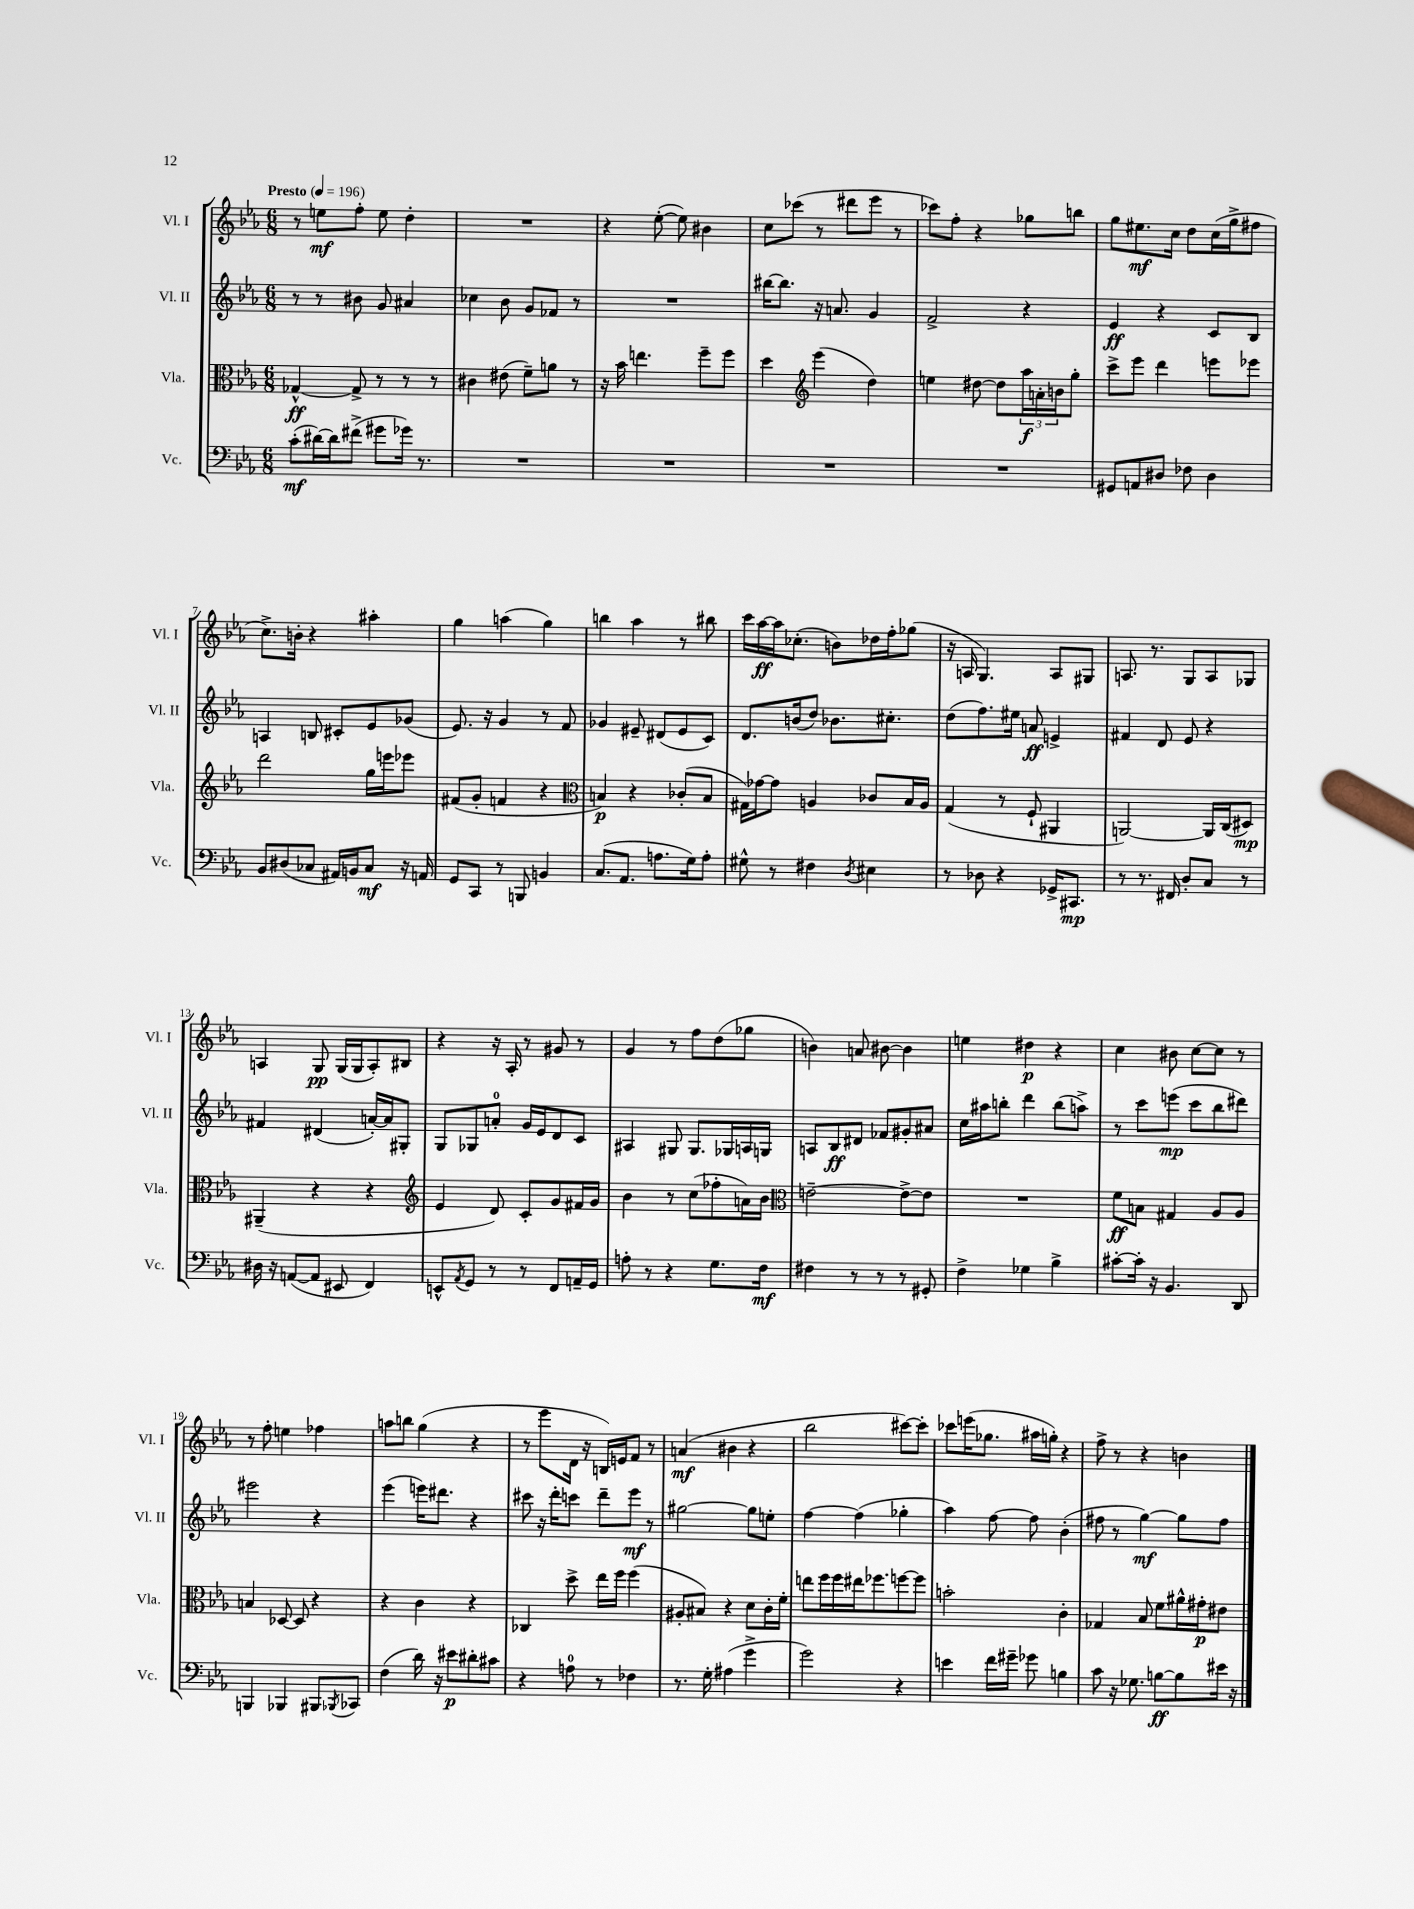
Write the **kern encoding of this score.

**kern	**dynam	**kern	**dynam	**kern	**dynam	**kern	**dynam
*part4	*part4	*part3	*part3	*part2	*part2	*part1	*part1
*staff4	*staff4	*staff3	*staff3	*staff2	*staff2	*staff1	*staff1
*I"Vc.	*	*I"Vla.	*	*I"Vl. II	*	*I"Vl. I	*
*I'Vc.	*	*I'Vla.	*	*I'Vl. II	*	*I'Vl. I	*
*clefF4	*	*clefC3	*	*clefG2	*	*clefG2	*
*k[b-e-a-]	*	*k[b-e-a-]	*	*k[b-e-a-]	*	*k[b-e-a-]	*
*M6/8	*	*M6/8	*	*M6/8	*	*M6/8	*
*MM196	*	*MM196	*	*MM196	*	*MM196	*
=1	=1	=1	=1	=1	=1	=1	=1
!	!	!	!	!	!	!LO:TX:a:B:t=Presto	!
(8c'\L	mf	[4G-X^^/	ff	8r	.	8r	.
[16d#X\L)	.	.	.	8r	.	8een\L	mf
16d#\J]	.	.	.	.	.	.	.
(8f#X^\J	.	8G-^/]	.	8b#X\	.	8ff'\J	.
8g#X\L	.	8r	.	8g/	.	8ee\	.
16g-X\Jk)	.	8r	.	4a#X/	.	4dd'\	.
8.r	.	.	.	.	.	.	.
.	.	8r	.	.	.	.	.
=2	=2	=2	=2	=2	=2	=2	=2
2.r	.	4c#X\	.	4cc-X\	.	2.r	.
.	.	(8e#X\	.	8b-\	.	.	.
.	.	8f~\L)	.	8g/L	.	.	.
.	.	8an\J	.	8f-X/J	.	.	.
.	.	8r	.	8r	.	.	.
=3	=3	=3	=3	=3	=3	=3	=3
2.r	.	16r	.	2.r	.	4r	.
.	.	16b-\	.	.	.	.	.
.	.	4.een\	.	.	.	.	.
.	.	.	.	.	.	([8ee-'\	.
.	.	.	.	.	.	8ee-\])	.
.	.	8ff~\L	.	.	.	4b#X\	.
.	.	8ff\J	.	.	.	.	.
=4	=4	=4	=4	=4	=4	=4	=4
2.r	.	4dd\	.	[16bb#X\KL	.	8cc\L	.
.	.	.	.	8.bb#\J]	.	.	.
.	.	.	.	.	.	(8ccc-X\J	.
*	*	*clefG2	*	*	*	*	*
.	.	(4eee-\	.	16r	.	8r	.
.	.	.	.	8.an/	.	.	.
.	.	.	.	.	.	8ddd#X\L	.
.	.	4dd\)	.	4g/	.	8eee-\J	.
.	.	.	.	.	.	8r	.
=5	=5	=5	=5	=5	=5	=5	=5
2.r	.	4een\	.	2f^/	.	8ccc-X\L)	.
.	.	.	.	.	.	8ff'\J	.
.	.	[8dd#X\	.	.	.	4r	.
.	.	8dd#\L]	.	.	.	.	.
.	.	24aa-\L	f	4r	.	8gg-X\L	.
.	.	24an'\	.	.	.	.	.
.	.	24bn\J	.	.	.	.	.
.	.	8gg'\J	.	.	.	8bbn\J	.
=6	=6	=6	=6	=6	=6	=6	=6
8GG#X/L	.	8ccc^\L	.	4e-/	ff	8gg\L	.
8AAn/	.	8eee-\J	.	.	.	8.ee#X\	mf
8D#X/J	.	4ddd\	.	4r	.	.	.
.	.	.	.	.	.	16cc\Jk	.
8F-X\	.	.	.	.	.	8dd\L	.
4D#\	.	8eeen\L	.	8c/L	.	(16cc\L	.
.	.	.	.	.	.	16gg^\J	.
.	.	8eee-X\J	.	8B-/J	.	8ff#X\J	.
!!LO:LB:g=z
=7	=7	=7	=7	=7	=7	=7	=7
8BB-/L	.	2ddd\	.	4An/	.	8.cc^\L)	.
(8D#X/	.	.	.	.	.	.	.
.	.	.	.	.	.	16bn'\Jk	.
8C-X/J	.	.	.	8Bn/	.	4r	.
16AA#X/LL)	.	.	.	8c#X'/L	.	.	.
16BBn/J	.	.	.	.	.	.	.
8C-/J	mf	16gg\LL	.	8e-/	.	4aa#X'\	.
.	.	16eeen\J	.	.	.	.	.
16r	.	8eee-X\J	.	(8g-X/J	.	.	.
16AAn/	.	.	.	.	.	.	.
=8	=8	=8	=8	=8	=8	=8	=8
8GG/L	.	(8f#X/L	.	8.e-/)	.	4gg\	.
8CC/J	.	8g'/J	.	.	.	.	.
.	.	.	.	16r	.	.	.
8r	.	4fn/	.	4g/	.	(4aan\	.
8BBBn/	.	.	.	.	.	.	.
4BBn/	.	4r	.	8r	.	4gg\)	.
.	.	.	.	8f/	.	.	.
=9	=9	=9	=9	=9	=9	=9	=9
*	*	*clefC3	*	*	*	*	*
(8.C/L	.	4Bn/)	p	4g-X/	.	4bbn\	.
8.AA-/J	.	.	.	.	.	.	.
.	.	4r	.	8e#X~/	.	4aa-\	.
8.An\L	.	.	.	(8d#X/L	.	.	.
.	.	(8c-X'/L	.	8e#/	.	8r	.
16G\k)	.	.	.	.	.	.	.
8A'\J	.	8B/J	.	8c/J)	.	8bb#X\	.
=10	=10	=10	=10	=10	=10	=10	=10
8G#X^^\	.	16G#X\LL)	.	8.d/L	.	16ccc\LL	.
.	.	[16g-X\J	.	.	.	[16aa-\	ff
8r	.	8g-\J]	.	.	.	16aa-\J]	.
.	.	.	.	(16bn/k	.	(8.cc-X'\J	.
4F#X\	.	4An/	.	8dd/J)	.	.	.
.	.	.	.	8.b-X\L	.	8bn\L)	.
8qD/	.	.	.	.	.	.	.
4E#X\	.	8c-X/L	.	.	.	16dd-X\L	.
.	.	.	.	8.cc#X'\J	.	16ff'\J	.
.	.	16B-/L	.	.	.	(8gg-X\J	.
.	.	16A/JJ	.	.	.	.	.
=11	=11	=11	=11	=11	=11	=11	=11
8r	.	(4G/	.	(8dd\L	.	16r	.
.	.	.	.	.	.	16An/	.
8D-X\	.	.	.	8.ff\)	.	4.G/)	.
4r	.	8r	.	.	.	.	.
.	.	.	.	16ee#X\Jk	.	.	.
.	.	8F`/	.	8an/	ff	.	.
16GG-X^/KL	.	4AA#X/	.	4en^/	.	8A/L	.
8.CC#X/J	mp	.	.	.	.	.	.
.	.	.	.	.	.	8G#X/J	.
=12	=12	=12	=12	=12	=12	=12	=12
8r	.	[2AAn/)	.	4f#X/	.	8.An/	.
8.r	.	.	.	.	.	.	.
.	.	.	.	.	.	8.r	.
.	.	.	.	8d/	.	.	.
16FF#X/	.	.	.	.	.	.	.
8D'/L	.	.	.	8e-/	.	8G/L	.
8C/J	.	16AA/LL]	.	4r	.	8A/	.
.	.	(16C/J	.	.	.	.	.
8r	.	8D#X/J)	mp	.	.	8G-X/J	.
!!LO:LB:g=z
=13	=13	=13	=13	=13	=13	=13	=13
16D#X\	.	(4AA#X~/	.	4f#X/	.	4An/	.
16r	.	.	.	.	.	.	.
([8AAn/L	.	.	.	.	.	.	.
8AA/J]	.	4r	.	(4d#X/	.	8G/	pp
8EE#X/	.	.	.	.	.	(16G/LL	.
.	.	.	.	.	.	16G/J	.
4FF/)	.	4r	.	[16an'/LL)	.	8A'/)	.
.	.	.	.	16a/J]	.	.	.
.	.	.	.	8G#X'/J	.	8B#X/J	.
=14	=14	=14	=14	=14	=14	=14	=14
*	*	*clefG2	*	*	*	*	*
8EEn^^/L	.	4e-/	.	8G/L	.	4r	.
8qAA-/	.	.	.	.	.	.	.
8GG/J	.	.	.	8G-X/	.	.	.
8r	.	8d/)	.	8an'/J	.	16r	.
.	.	.	.	.	.	16A-'/	.
8r	.	8c'/L	.	16g/LL	.	8r	.
.	.	.	.	16e-/J	.	.	.
8FF/L	.	8g/	.	8d/	.	8g#X/	.
16AAn~/L	.	16f#X/L	.	8c/J	.	8r	.
16GG/JJ	.	16g/JJ	.	.	.	.	.
=15	=15	=15	=15	=15	=15	=15	=15
8An'\	.	4b-\	.	4A#X/	.	4g/	.
8r	.	.	.	.	.	.	.
4r	.	8r	.	8G#X/	.	8r	.
.	.	(8cc\L	.	8.G#/L	.	8ff\L	.
8.G\L	.	8ff-X'\	.	.	.	(8dd\	.
.	.	.	.	16G-X/L	.	.	.
.	.	16an\L)	.	16An/	.	8gg-X\J	.
16F\Jk	mf	16b-\JJ	.	16Gn/JJ	.	.	.
=16	=16	=16	=16	=16	=16	=16	=16
*	*	*clefC3	*	*	*	*	*
4F#X\	.	[2en~\	.	8An/L	.	4bn\)	.
.	.	.	.	8B-/	ff	.	.
8r	.	.	.	8d#X/J	.	8an/	.
8r	.	.	.	8f-X/L	.	[8b#X\	.
8r	.	8e^\L_	.	8g#X'/	.	4b#\]	.
8GG#X'/	.	8e\J]	.	8a#X/J	.	.	.
=17	=17	=17	=17	=17	=17	=17	=17
4F^\	.	2.r	.	16cc\LL	.	4een\	.
.	.	.	.	16aa#X\J	.	.	.
.	.	.	.	8bbn'\J	.	.	.
4G-X\	.	.	.	4ddd\	.	4dd#X\	p
4B-^\	.	.	.	(8bb\L	.	4r	.
.	.	.	.	8aan^\J)	.	.	.
=18	=18	=18	=18	=18	=18	=18	=18
[8c#X'\L	.	8f\L	ff	8r	.	4cc\	.
16c#'\Jk]	.	8Bn\J	.	8ccc\L	.	.	.
16r	.	.	.	.	.	.	.
4.BB-/	.	4G#X/	.	(8eeen\J	mp	8b#X\	.
.	.	.	.	8ccc\L	.	[8cc\L	.
.	.	8A-/L	.	8bb-\	.	8cc\J]	.
8DD/	.	8A-/J	.	8ddd#X\J)	.	8r	.
!!LO:LB:g=z
=19	=19	=19	=19	=19	=19	=19	=19
4BBBn/	.	4Bn/	.	2eee#X\	.	8r	.
.	.	.	.	.	.	8ff'\	.
4BBB-X/	.	[8D-X/	.	.	.	4een\	.
.	.	8D-/]	.	.	.	.	.
8BBB#X/L	.	4r	.	4r	.	4ff-X\	.
8qBBB-X/	.	.	.	.	.	.	.
8CC-X/J	.	.	.	.	.	.	.
=20	=20	=20	=20	=20	=20	=20	=20
(4F\	.	4r	.	(4eee-\	.	8aan\L	.
.	.	.	.	.	.	8bbn\J	.
16d\)	.	4c\	.	16eeen\KL)	.	(4gg\	.
16r	.	.	.	8.ddd#X\J	.	.	.
8e#X\L	p	.	.	.	.	.	.
8d#X'\	.	4r	.	4r	.	4r	.
8c#X\J	.	.	.	.	.	.	.
=21	=21	=21	=21	=21	=21	=21	=21
4r	.	4C-X/	.	8ccc#X\	.	8r	.
.	.	.	.	16r	.	8eee-\L	.
.	.	.	.	16ddd'\KL	.	.	.
8An\	.	8dd^\	.	8cccn\J	.	16d\Jk	.
.	.	.	.	.	.	16r	.
8r	.	16ee-\LL	.	8ddd~\L	.	16Bn/LL)	.
.	.	16ff\JJ	.	.	.	16en/J	.
4F-X\	.	(4ff\	.	8eee-\J	mf	8f/J	.
.	.	.	.	8r	.	8r	.
=22	=22	=22	=22	=22	=22	=22	=22
8.r	.	8A#X'/L	.	[2gg#X\	.	(4an/	mf
.	.	8B#X/J)	.	.	.	.	.
16G'\	.	.	.	.	.	.	.
(4A#X\	.	4r	.	.	.	4b#X\	.
4g^\	.	8d\L	.	8gg#\L]	.	4r	.
.	.	16c'\L	.	8een'\J	.	.	.
.	.	16f'\JJ	.	.	.	.	.
=23	=23	=23	=23	=23	=23	=23	=23
2g\)	.	8een\L	.	[4ff\	.	2bb-\	.
.	.	16ff\L	.	.	.	.	.
.	.	16ff\	.	.	.	.	.
.	.	16ee#X\J	.	(4ff\]	.	.	.
.	.	8.ff-X\	.	.	.	.	.
4r	.	[8ffn\	.	4gg-X'\	.	[8ccc#X\L)	.
.	.	8ff\J]	.	.	.	8ccc#'\J]	.
=24	=24	=24	=24	=24	=24	=24	=24
4en\	.	2bn'\	.	4aa-\)	.	8ccc-X\L	.
.	.	.	.	.	.	(16eeen\K	.
.	.	.	.	.	.	8.gg-X\J	.
16f\LL	.	.	.	[8ff\	.	.	.
16g#X~\JJ	.	.	.	.	.	.	.
8g-X\	.	.	.	8ff\]	.	16aa#X\LL	.
.	.	.	.	.	.	16ggn'\JJ)	.
4Bn\	.	4c'\	.	(4b-'\	.	4r	.
=25	=25	=25	=25	=25	=25	=25	=25
8c\	.	4G-X/	.	8ff#X\	.	8ff^\	.
16r	.	.	.	8r	.	8r	.
8.G-X\	.	.	.	.	.	.	.
.	.	8B-/	.	[4gg\)	mf	4r	.
[8Bn\L	ff	8f\L	.	.	.	.	.
8B\]	.	16a#X^^\L	.	8gg\L]	.	4bn\	.
.	.	16g#X'\J	p	.	.	.	.
16e#X\Jk	.	8e#X\J	.	8ff#\J	.	.	.
16r	.	.	.	.	.	.	.
==	==	==	==	==	==	==	==
*-	*-	*-	*-	*-	*-	*-	*-
